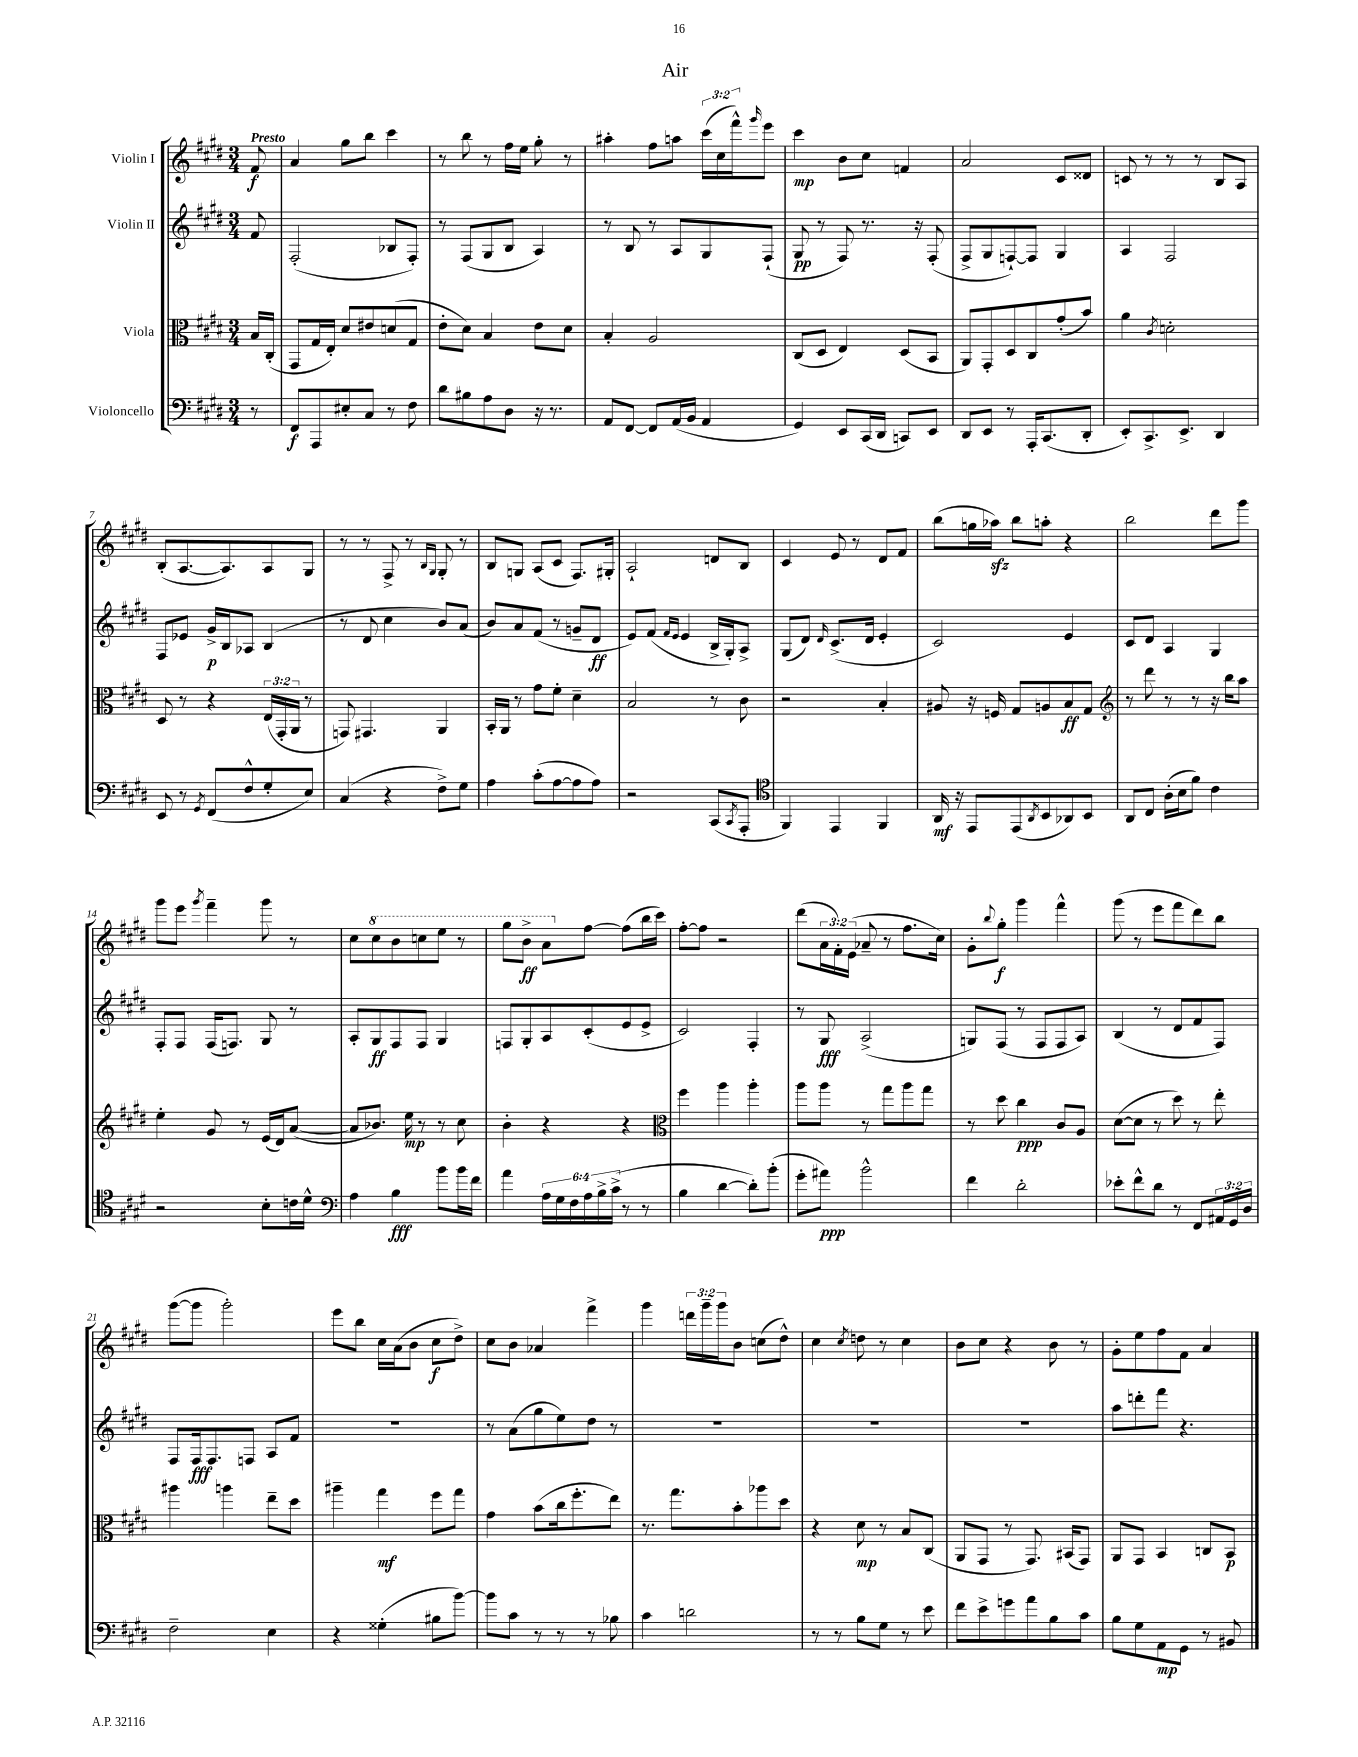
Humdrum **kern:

**kern	**kern	**kern	**kern
*staff4	*staff3	*staff2	*staff1
*clefF4	*clefC3	*clefG2	*clefG2
*k[f#c#g#d#]	*k[f#c#g#d#]	*k[f#c#g#d#]	*k[f#c#g#d#]
*M3/4	*M3/4	*M3/4	*M3/4
8r	16B	8f#	8f#
.	(16C#'	.	.
=	=	=	=
8FF#	8GG#	(2F#'	4a
8AAA	16G#	.	.
.	16E')	.	.
8E#'	8d#	.	8gg#
8C#	8e#	.	8bb
8r	(8d	8B-	4ccc#
8F#	8G#	8F#')	.
=	=	=	=
8d#	8e'	8r	8r
8B#	8d#)	(8F#	8bb
8A	4B	8G#	8r
8D#	.	8B	16ff#
.	.	.	16ee
16r	8e	4A)	8gg#'
8.r	.	.	.
.	8d#	.	8r
=	=	=	=
8AA	4B'	8r	4aa#'
[8FF#	.	8B	.
8FF#]	2A	8r	8ff#
(16AA	.	8A	8aa
16BB	.	.	.
4AA	.	8G#	(24ccc#
.	.	.	24cc#
.	.	.	24fff#^^)
.	.	.	16qqggg#
.	.	(8F#`	8eee
=	=	=	=
4GG#)	(8C#	8G#	4ccc#
.	8D#	8r	.
8EE	4E)	8F#)	8b
(16CC#	.	8.r	8cc#
16DD#	.	.	.
8CC)	(8D#	.	4f
.	.	16r	.
8EE	8BB	(8F#'	.
=	=	=	=
8DD#	8AA)	8F#^	2a
8EE	8GG#'	8G#	.
8r	8D#	[8F`)	.
16AAA'	8C#	8F]	.
(8.CC#	.	.	.
.	(8g#'	4G#	8c#
8DD#'	8b)	.	8d##
=	=	=	=
8EE')	4a	4A	8c
8.CC#^	.	.	8r
.	8qc#	.	.
.	2d'	2F#	8r
8.EE^	.	.	.
.	.	.	8r
4DD#	.	.	8B
.	.	.	8A
=	=	=	=
8EE	8D#	8F#	(8B'
8r	8r	8e-	[8.A
8qGG#	.	.	.
(8FF#	4r	16g#^	.
.	.	16B	8.A])
8F#^^	.	8A-	.
8G#'	(24E	(4B	8A
.	24GG#'	.	.
.	24AA	.	.
8E)	8r	.	8G#
=	=	=	=
(4C#	8GG)	8r	8r
.	4.GG#	8d#	8r
4r	.	4cc#	8F#^
.	.	.	8r
.	.	.	16qqB
.	.	.	16qqG#
8F#^)	4AA	8b)	8G#'
8G#	.	(8a	8r
=	=	=	=
4A	16BB'	8b)	8B
.	16AA	.	.
.	8r	8a	8G
(8c#'	8g#	(8f#	(8A
[8A	8f#'	8r	8c#
8A]	4d#~	8g~	8.F#)
8A)	.	8d#	.
.	.	.	16G#'
=	=	=	=
2r	2B	8e)	2A`
.	.	(8f#	.
.	.	16qqf#	.
.	.	16qqe	.
.	.	4e	.
(8CC#	8r	16B^	8d
.	.	16G#')	.
8qCC#	.	.	.
8AAA'	8c#	8A^	8B
=	=	=	=
*clefC4	*	*	*
4FF#)	2r	(8G#	4c#
.	.	8d#)	.
.	.	16qqd#	.
4EE	.	(8.c#^	8e
.	.	.	8r
.	.	16d#	.
4FF#	4B'	4e'	8d#
.	.	.	8f#
=	=	=	=
16AA	8A#	2c#)	(8bb
16r	.	.	.
8EE	16r	.	16gg
.	16F	.	16aa-)
(8EE	8G#	.	8bb
8qAA	.	.	.
8BB	8A	.	8aa'
8AA-)	8B	4e	4r
8BB	8G#	.	.
=	=	=	=
*	*clefG2	*	*
8AA	8r	8c#	2bb
8C#	8ddd#	8d#	.
(16A'	8r	4A	.
16B	.	.	.
8f#)	8r	.	.
4c#	16r	4G#	8ddd#
.	16bb	.	.
.	8aa	.	8ggg#
=	=	=	=
2r	4ee'	8F#'	8ggg#
.	.	8F#	8eee
.	.	.	8qggg#
.	8g#	(16F#	4fff#~
.	.	8.F)	.
.	8r	.	.
8B'	(16e	8G#	8ggg#
.	16d#)	.	.
16c	([8a	8r	8r
16d#^^	.	.	.
=	=	=	=
*clefF4	*	*	*
4A	8a]	8A'	8cc#
.	8.b-)	8G#	8ccc#
4B	.	8F#	8bb
.	16ee	.	.
.	8r	8F#	8ccc
8b	8r	4G#	8eee
16b	8cc#	.	8r
16f#	.	.	.
=	=	=	=
4a	4b'	8F	8ggg#
.	.	8G#'	8bb^
24A	4r	8A	8aa
24G#	.	.	.
24F#	.	.	.
24A	.	(8c#'	[8ff#
24B^	.	.	.
(24c#^	.	.	.
8r	4r	8e	(8ff#]
8r	.	8e^	16bb
.	.	.	16ccc#)
=	=	=	=
*	*clefC3	*	*
4B	4ff#	2c#)	[8ff#'
.	.	.	8ff#]
[4d#	4aa	.	2r
8d#'])	4aa'	4F#'	.
(8b'	.	.	.
=	=	=	=
8g#'	8aa	8r	(8ddd#
8a#)	8aa	8G#	24a
.	.	.	24f#')
.	.	.	(24e
2b^^	8r	(2A^	8a-~
.	8gg#	.	8r
.	8aa	.	8.ff#
.	8gg#	.	.
.	.	.	16cc#)
=	=	=	=
4f#	8r	8G)	8g#'
.	.	.	8qqbb
.	8dd#	(8F#	8gg#'
2d#'	4cc#	8r	4ggg#
.	.	8F#	.
.	8c#	8F#	4fff#^^
.	8A	8A)	.
=	=	=	=
8e-'	([8d#	(4B	(8ggg#
8f#^^	8d#]	.	8r
8d#	8r	8r	8eee
8r	8dd#)	8d#	8fff#
8FF#	8r	8f#	8ddd#)
24AA#	8ee'	8F#)	8bb
24GG#	.	.	.
24D#	.	.	.
=	=	=	=
2F#~	4aa#	8F#	([8ggg#
.	.	16F#	8ggg#]
.	.	8.F#	.
.	4aa	.	2ggg#')
.	.	8F	.
4E	8ee~	8A	.
.	8dd#	8f#	.
=	=	=	=
4r	4aa#~	2.r	8eee
.	.	.	8bb
(4G##'	4gg#	.	16cc#
.	.	.	(16a
.	.	.	8b
8B#	8ff#	.	8cc#
[8b)	8gg#	.	8dd#^)
=	=	=	=
8b]	4g#	8r	8cc#
8c#	.	(8a	8b
8r	(8b	8gg#	4a-
8r	16cc#	8ee)	.
.	8.ff#'	.	.
8r	.	8dd#	4fff#^
8B-	8ee)	8r	.
=	=	=	=
4c#	8.r	2.r	4ggg#
.	8.gg#	.	.
2d	.	.	24ddd
.	.	.	24ggg#~
.	.	.	24ggg#
.	8b'	.	8b
.	8aa-	.	(8cc
.	8dd#	.	8dd#^^)
=	=	=	=
8r	4r	2.r	4cc#
8r	.	.	.
.	.	.	8qcc#
8B	8d#	.	8dd
8G#	8r	.	8r
8r	8B	.	4cc#
8e	(8C#	.	.
=	=	=	=
8f#	8AA	2.r	8b
8e^	8GG#	.	8cc#
8g	8r	.	4r
8a	8.GG#)	.	.
8B	.	.	8b
.	(16BB#	.	.
8c#	8GG#)	.	8r
=	=	=	=
8B	8AA	8aa	8g#'
8G#	8GG#	8ddd'	8ee
8AA	4BB	8fff#	8ff#
8GG#	.	4.r	8f#
8r	8C	.	4a
8BB#	8BB	.	.
==	==	==	==
*-	*-	*-	*-
